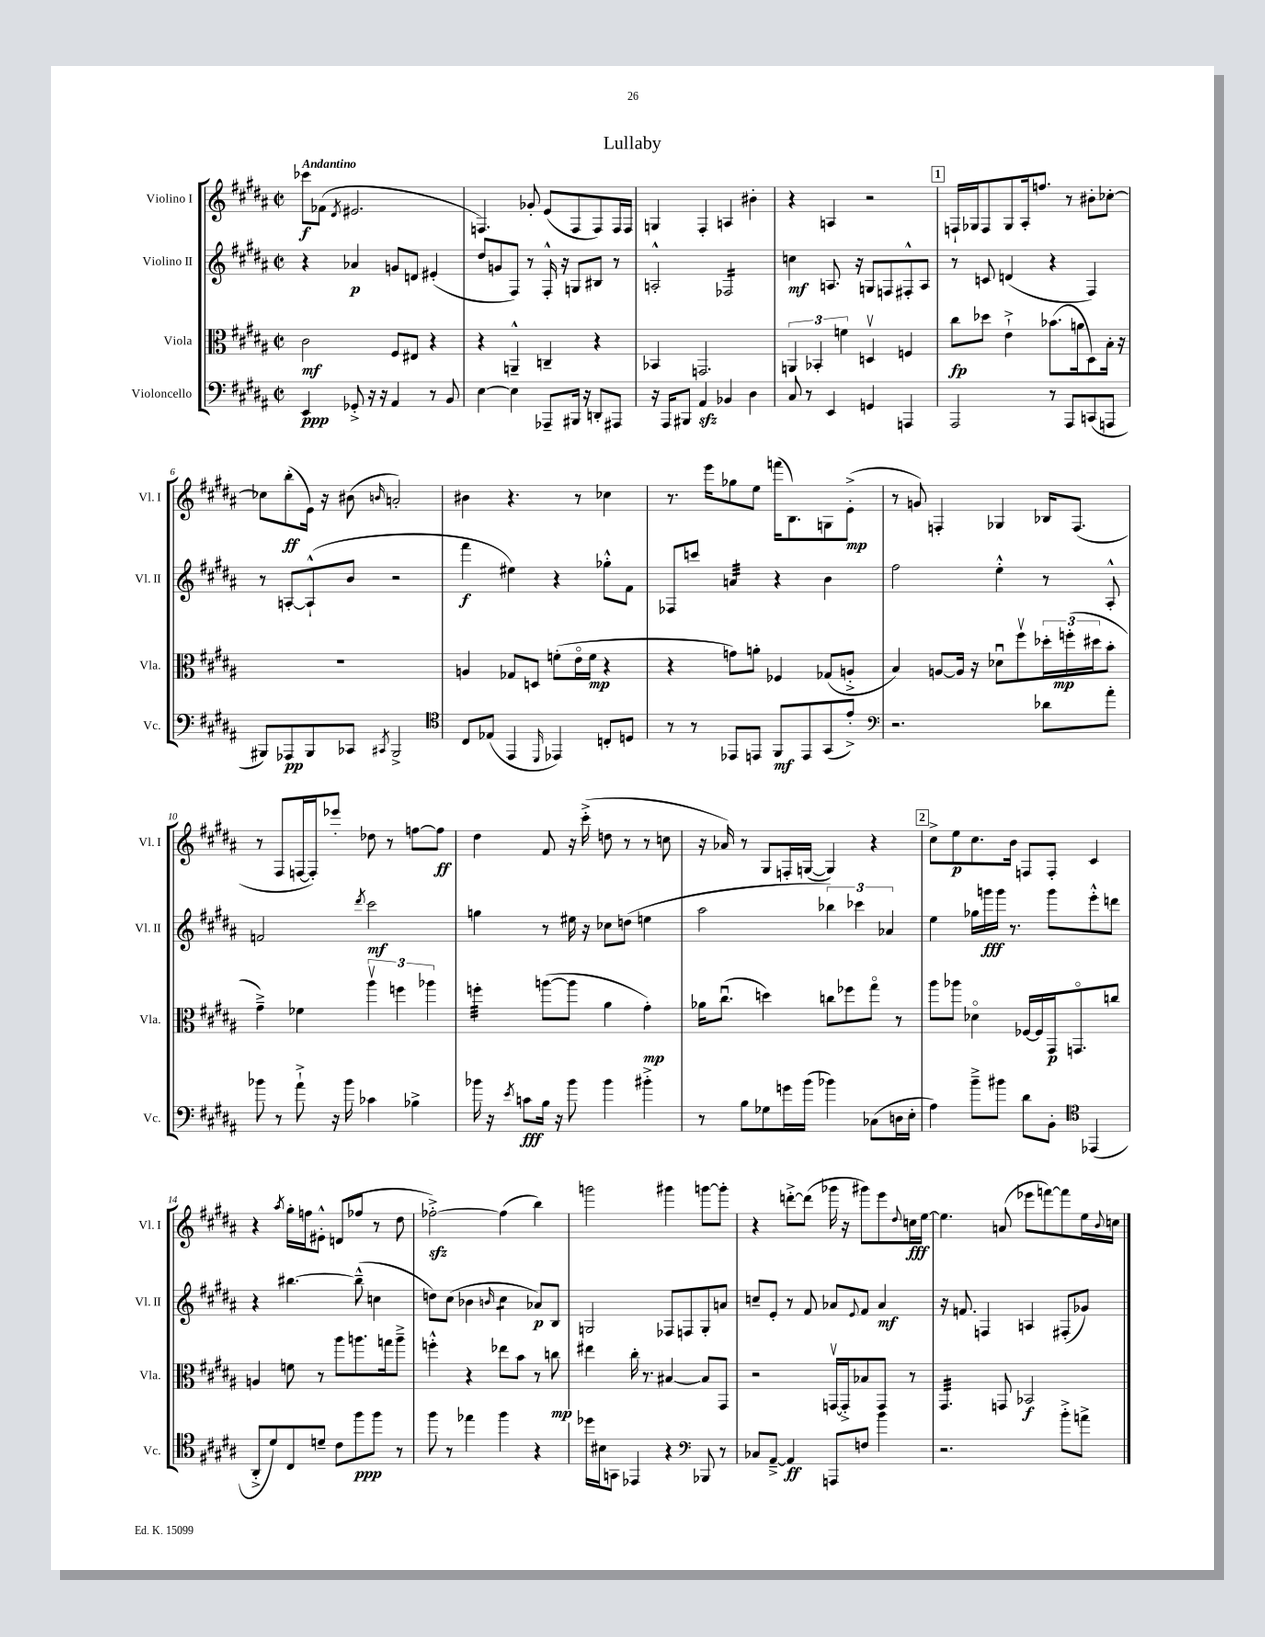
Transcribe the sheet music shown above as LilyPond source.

\header { title = "Lullaby" }
<<
\new StaffGroup <<
\new Staff = "s0" \with { instrumentName = "Violino I" shortInstrumentName = "Vl. I" } {
    \clef treble \key b \major \defaultTimeSignature \time 2/2 \tempo "Andantino"
    ces'''8\f fes'8( \acciaccatura { dis'8 } eis'2. |
    f4.) ges'8-. e'8( f8 f8) f16 f16 |
    g4 fis4-. a4 bis'4-. |
    r4 a4 r2 |
    \mark \markup { \box "1" } f16-! ges16 f8 ges8 ais16-. f''8. r8 bis'8-. ces''8~-. |
    ces''8 b''8-.\ff( e'16) r16 bis'8( \grace { b'16 } a'2-.) |
    bis'4 r4. r8 ces''4 |
    r8. e'''16 ges''8 e''8 f'''16( b8.) g8 e'8-.->\mp( |
    r8 g'8) f4-. ges4 bes16 f8.( |
    r8 fis8 f16~ f16-.) ees'''8-. des''8 r8 f''8~ f''8\ff |
    dis''4 fis'8 r16 cis'''16-.->( d''8 r8 r8 c''8 |
    r16 aes'16) r8 gis8 f16-. g16~( g4) r4 |
    \mark \markup { \box "2" } cis''8-> e''8\p cis''8. b'16 f8 f8-. cis'4 |
    r4 \acciaccatura { ais''8 } gis''16-. f''16 eis'8-.-^ d'8( fes''8 r8 dis''8 |
    fes''2~-.->\sfz) fes''4( b''4) |
    g'''2 gis'''4 g'''8~ g'''8-. |
    r4 d'''8~-.-> d'''8( ges'''16 r16 gis'''8) e'''8 \appoggiatura { dis''8 } c''16\fff e''16~ |
    e''4. a'8( ees'''8 f'''8~) f'''8 e''16 \appoggiatura { b'8 } c''16 \bar "|." |
}
\new Staff = "s1" \with { instrumentName = "Violino II" shortInstrumentName = "Vl. II" } {
    \clef treble \key b \major \defaultTimeSignature \time 2/2
    r4 aes'4\p g'8 d'8 eis'4-.( |
    dis''8 g'8 fis8) r8 fis16-.-^ r16 g8 bis8 r8 |
    a2-.-^ fes2:16 |
    c''4\mf a8. r16 g8 f8 fis8-.-^ a8 |
    \mark \markup { \box "1" } r8 c'8 d'4( r4 fis4) |
    r8 a8~-. a8-!-^( b'8 r2 |
    fis'''4\f eis''4) r4 ges''8-.-^ fis'8 |
    fes8 c'''8 a'4:32 r4 b'4 |
    fis''2 e''4-.-^ r8 ais8-.-^ |
    f'2 \acciaccatura { dis'''8 } cis'''2\mf |
    g''4 r8 eis''16 r16 ces''8 d''8( e''4 |
    ais''2 \tuplet 3/2 { bes''4) ces'''4 aes'4 } |
    \mark \markup { \box "2" } e''4 ges''16 g'''16\fff g'''16 r8. g'''8 e'''8-.-^ d'''8 |
    r4 bis''4.~ bis''8---^( c''4 |
    d''8) cis''8( bes'4 \grace { b'16 } cis''4:8 aes'8\p) b8 |
    g2 fes8 f8 g8-. a'8 |
    c''8-- e'8-. r8 fis'8 aes'8 \appoggiatura { e'8 } fis'8 aes'4\mf |
    r16 f'8. f4 a4 fis8-.( ges'8) \bar "|." |
}
\new Staff = "s2" \with { instrumentName = "Viola" shortInstrumentName = "Vla." } {
    \clef alto \key b \major \defaultTimeSignature \time 2/2
    cis'2\mf fis8 eis8 r4 |
    r4 a,4---^ c4-- r4 |
    bes,4 g,2. |
    \tuplet 3/2 { a,4 bes,4-. f'4 } d4\upbow f4 |
    \mark \markup { \box "1" } cis''8\fp des''8 e'4-!-> bes'8.( a'16 dis8) b16-. r16 |
    R1 |
    a4 ges8 d8 f'8-.( e'16\flageolet f'16\mp r4 |
    r4 g'8) a'8-. fes4 ges8( a8-.-> |
    b4) a8~ a16 r16 des'8\downbow fis''8\upbow \tuplet 3/2 { des''16-. f''16-.\mp( dis''16 } b'8-. |
    gis'4--->) fes'4 \tuplet 3/2 { ais''4\upbow f''4 aes''4 } |
    f''4:32-. a''8~( a''8 ais'4 gis'4-.\mp) |
    aes'16 cis''8.\downbow( d''4) c''8 fes''8 gis''8\flageolet r8 |
    \mark \markup { \box "2" } ais''8 aes''8 des'4\flageolet fes16~ fes16 gis,16\p g,8.\flageolet c''8 |
    a4 f'8 r8 ais''8 a''8. g''16 a''8---> |
    f''4-.-^ r4 ees''8 b'8 r8 c''8\mp |
    eis''4 cis''16-. r8. bis4~ bis8 gis,8 |
    r2 g,16~\upbow g,16-.-> bes8 g,8 r8 |
    gis,4.:32 g,8 bes,2\f \bar "|." |
}
\new Staff = "s3" \with { instrumentName = "Violoncello" shortInstrumentName = "Vc." } {
    \clef bass \key b \major \defaultTimeSignature \time 2/2
    e,4\ppp ges,8-.-> r16 r16 ais,4 r8 b,8 |
    e4~ e4 aes,,8-- bis,,16 r16 d,8-. ais,,8 |
    r16 ais,,16 bis,,8 ais,4\sfz bes,4 dis4 |
    cis8 r8 e,4 g,4 a,,4 |
    \mark \markup { \box "1" } ais,,2 r8 ais,,8 c,8( a,,8 |
    bis,,8) aes,,8\pp bis,,8 ces,8 \acciaccatura { cis,8 } bis,,2-> |
    \clef tenor cis8 ees8( e,4 \grace { dis,16 } ees,4) c8-. d8 |
    r8 r8 ees,8 e,8 fis,8\mf e,8 gis,8( e'8-.->) |
    \clef bass r2. des'8 ais'8-. |
    bes'8 r8 ais'8-!-> r16 bes'16 ces'4 bes4-> |
    bes'16 r16 \acciaccatura { e'8 } c'8\fff b16 r16 bes'8 bes'4 bis'4-.-> |
    r8 b8 ges8 g'16 b'16( bes'4) ces8( d16 e16-. |
    \mark \markup { \box "2" } ais4) b'8---> bis'8 dis'8 b,8-. \clef tenor ees,4( |
    ais,8-.-> dis'8) cis8 d'8-- cis'8 fis''8\ppp fis''8 r8 |
    fis''8 r8 ees''4 fis''4 r4 |
    des''16 bis16 g,8 ees,4 r4 \clef bass bes,,8 r8 |
    ces8 ais,8~---> ais,4\ff a,,8 f8 b'4 |
    r2. b'8-.-> a'8-> \bar "|." |
}
>>
>>
